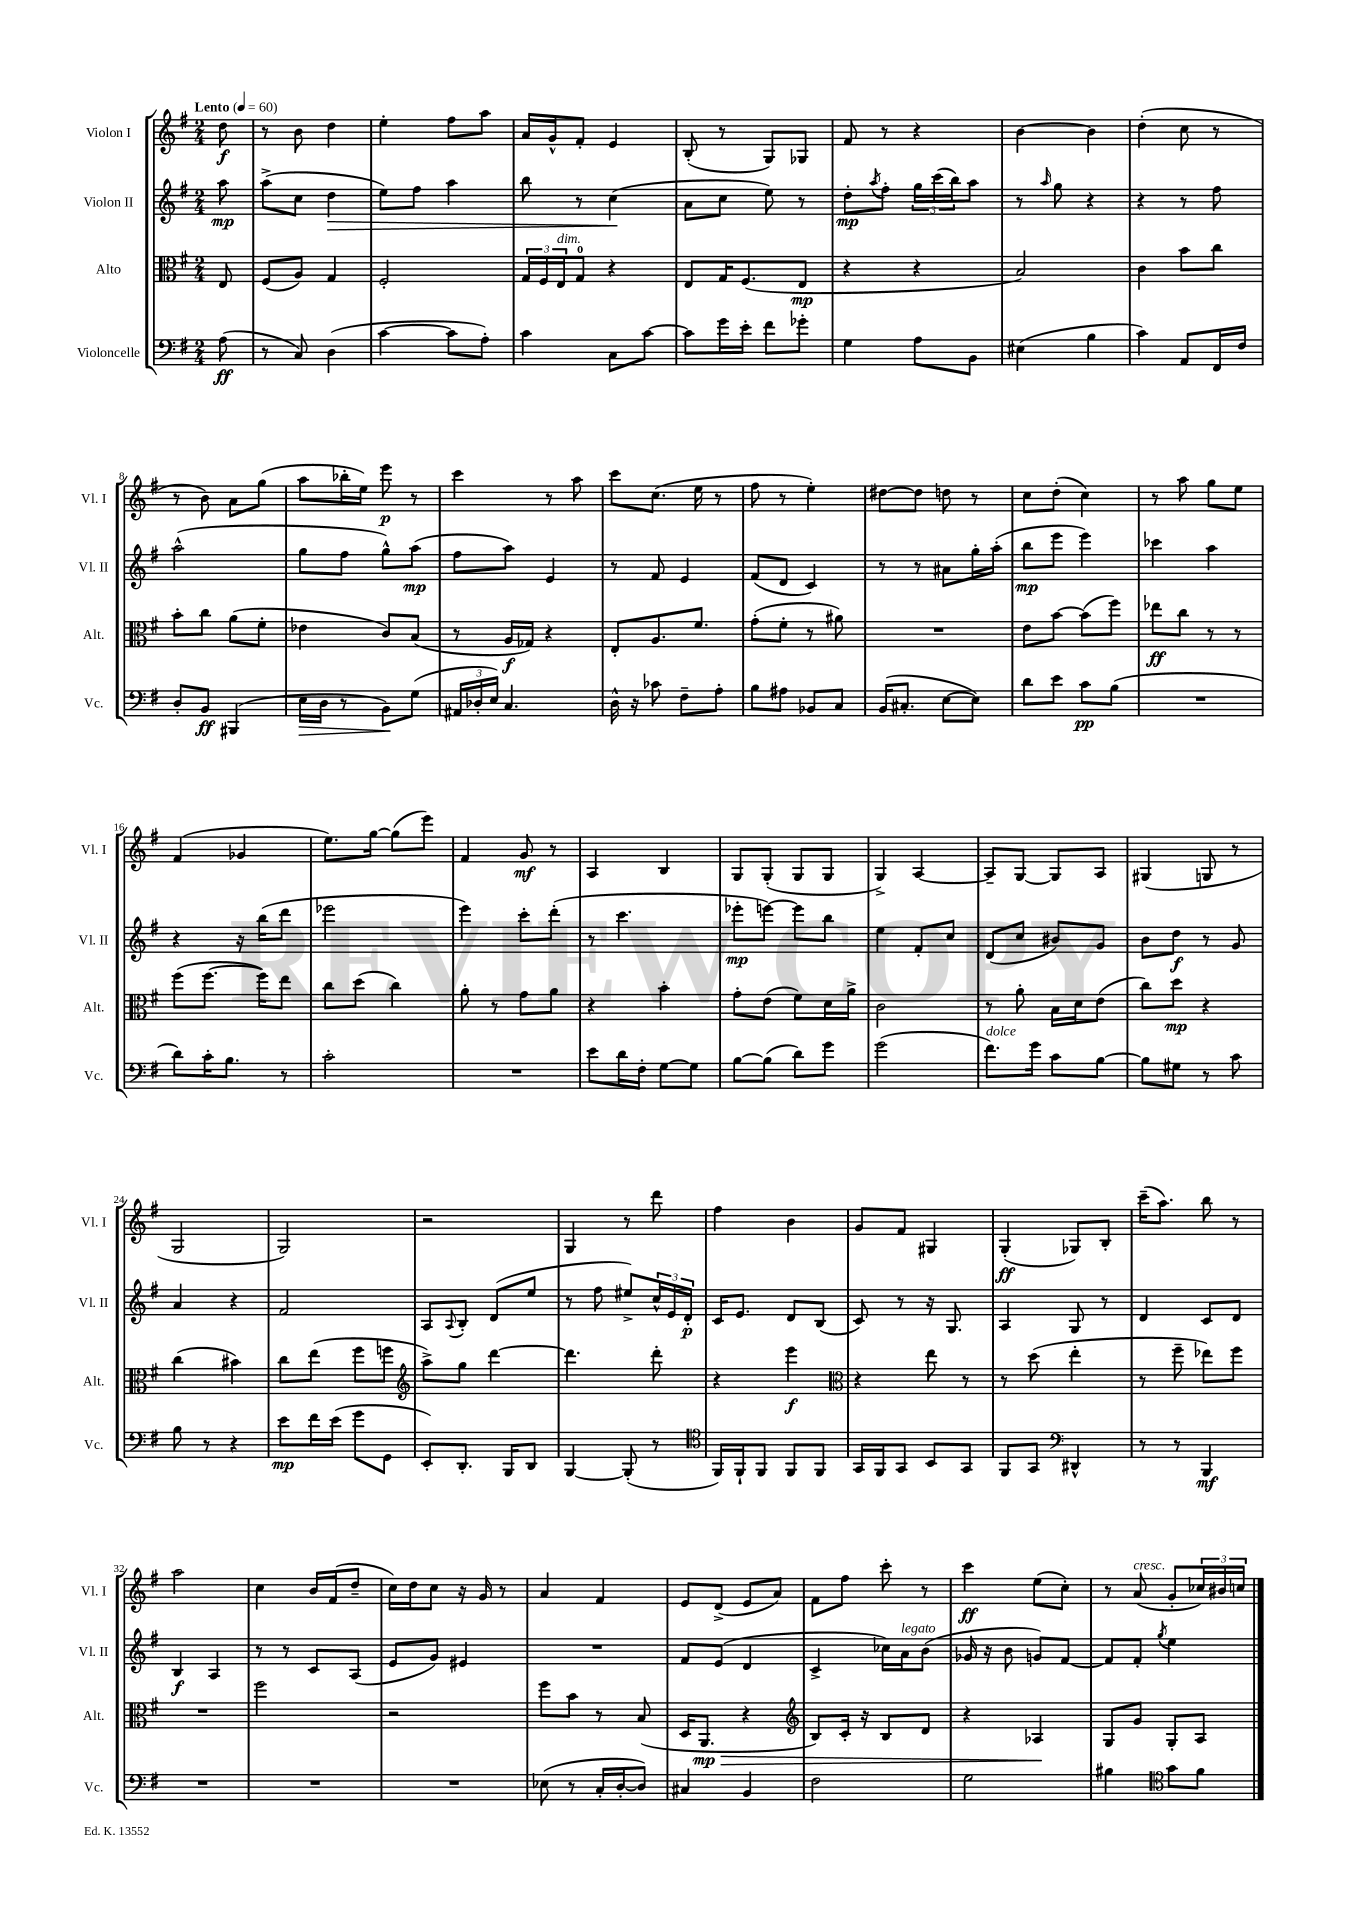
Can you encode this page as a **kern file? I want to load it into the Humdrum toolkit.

**kern	**kern	**kern	**kern
*staff4	*staff3	*staff2	*staff1
*clefF4	*clefC3	*clefG2	*clefG2
*k[f#]	*k[f#]	*k[f#]	*k[f#]
*M2/4	*M2/4	*M2/4	*M2/4
*MM60	*MM60	*MM60	*MM60
(8A	8E	8aa	8dd
=	=	=	=
8r	(8F#	(8aa^	8r
8C)	8A)	8cc	8b
(4D	4G	4dd	4dd
=	=	=	=
[4c	2F#'	8ee)	4ee'
.	.	8ff#	.
8c]	.	4aa	8ff#
8A')	.	.	8aa
=	=	=	=
4c	24G	8bb	16a
.	24F#	.	.
.	.	.	16g^^
.	24E	.	.
.	8G	8r	8f#'
8C	4r	(4cc	4e
[8c	.	.	.
=	=	=	=
8c]	8E	8a	(8B'
16g	16G	8cc	8r
16e'	(8.F#	.	.
8f#	.	8ee)	8G)
8g-'	8E	8r	8G-
=	=	=	=
4G	4r	8dd'	8f#
.	.	8qaa	.
.	.	8ff#'	8r
8A	4r	24gg	4r
.	.	(24ccc	.
.	.	24bb)	.
8BB	.	8aa	.
=	=	=	=
(4E#	2B)	8r	[4b
.	.	16qqaa	.
.	.	8gg	.
4B	.	4r	4b]
=	=	=	=
4c)	4c	4r	(4dd'
8AA	8b	8r	8cc
16FF#	8cc	8ff#	8r
16F#	.	.	.
=	=	=	=
8D'	8b'	(2aa^^	8r
8BB	8cc	.	8b)
(4BBB#	(8a	.	8a
.	8f#'	.	(8gg
=	=	=	=
16E	4e-	8gg	8aa
16D	.	.	.
8r	.	8ff#	16bb-'
.	.	.	16ee)
8BB)	8c)	8gg^^)	8eee
(8G	(8B	(8aa	8r
=	=	=	=
24AA#	8r	8ff#	4ccc
24D-'	.	.	.
24E)	.	.	.
4.C	16A	8aa)	.
.	16G-)	.	.
.	4r	4e	8r
.	.	.	8aa
=	=	=	=
16D^^	8E'	8r	8ccc
16r	.	.	.
8c-	8.A	8f#	(8.cc
8F#~	.	4e	.
.	8.f#	.	16ee
8A'	.	.	8r
=	=	=	=
8B	(8g'	(8f#	8ff#
8A#	8f#'	8d	8r
8BB-	8r	4c)	4ee')
8C	8a#)	.	.
=	=	=	=
(16BB	2r	8r	[8dd#
8.C#'	.	.	.
.	.	8r	8dd#]
[8E	.	8a#	8dd
8E])	.	16gg'	8r
.	.	(16aa'	.
=	=	=	=
8d	8e	8bb	8cc
8e	[8b	8eee	(8dd'
8c	(8b]	4eee)	4cc)
(8B	8ff#)	.	.
=	=	=	=
2r	8ee-	4ccc-	8r
.	8cc	.	8aa
.	8r	4aa	8gg
.	8r	.	8ee
=	=	=	=
8d)	(8ff#	4r	(4f#
16c'	[8.ff#	.	.
8.B	.	.	.
.	.	16r	4g-
.	16ff#])	(16bb	.
8r	8ee	8ddd	.
=	=	=	=
2c'	8cc	2eee-	8.ee)
.	(8dd	.	.
.	.	.	[16gg
.	4cc)	.	(8gg]
.	.	.	8eee)
=	=	=	=
2r	8a'	4eee)	4f#
.	8r	.	.
.	8g	8ccc'	8g
.	8a	(8ddd'	8r
=	=	=	=
8e	4r	8r	4A
16d	.	4.ccc	.
16F#'	.	.	.
[8G	4b'	.	4B
8G]	.	.	.
=	=	=	=
[8B	8g'	8eee-'	8G
(8B]	(8e	[8eee)	(8G'
8d)	8f#)	8eee]	8G
8g	16d	8bb	8G
.	16a^	.	.
=	=	=	=
(2g	2c	4ee	4G^)
.	.	8f#'	[4A
.	.	8cc	.
=	=	=	=
8.f#)	8r	(8d	8A~]
.	8a'	8cc	[8G
16g	.	.	.
8c	16B	8b#)	8G]
.	16d	.	.
[8B	(8e	8g	8A
=	=	=	=
8B]	8cc)	8b	(4G#
8G#	8dd	8dd	.
8r	4r	8r	8G
8c	.	8g	8r
=	=	=	=
8B	(4cc	4a	2G
8r	.	.	.
4r	4b#)	4r	.
=	=	=	=
8e	8cc	2f#	2G)
16f#	(8ee	.	.
(16e	.	.	.
8g	8ff#	.	.
8GG	8ff	.	.
=	=	=	=
*	*clefG2	*	*
8EE')	8aa^)	8A	2r
.	.	8qqA	.
8.DD'	8gg	8B'	.
.	[4ddd	(8d	.
16BBB	.	.	.
8DD	.	8ee	.
=	=	=	=
[4BBB	4.ddd]	8r	4G
.	.	8ff#	.
(8BBB']	.	8ee#^)	8r
8r	8ddd'	24cc^^	8ddd
.	.	24e	.
.	.	24d'	.
=	=	=	=
*clefC4	*	*	*
16FF#)	4r	16c	4ff#
16FF#`	.	8.e	.
8FF#	.	.	.
8FF#	4eee	8d	4b
8FF#	.	(8B	.
=	=	=	=
*	*clefC3	*	*
16GG	4r	8c)	8g
16FF#	.	.	.
8GG	.	8r	8f#
8BB	8ee	16r	4G#
.	.	8.G	.
8GG	8r	.	.
=	=	=	=
8FF#	8r	4A	(4G'
8GG	(8dd	.	.
*clefF4	*	*	*
4DD#^^	4ee'	8G	8G-)
.	.	8r	8B'
=	=	=	=
8r	8r	4d	(16ccc~
.	.	.	8.aa)
8r	8ff#~	.	.
4BBB	8ee-)	8c	8bb
.	8ff#	8d	8r
=	=	=	=
2r	2r	4B	2aa
.	.	4A	.
=	=	=	=
2r	2ff#	8r	4cc
.	.	8r	.
.	.	8c	16b
.	.	.	(16f#
.	.	(8A	8dd~
=	=	=	=
2r	2r	8e	16cc)
.	.	.	16dd
.	.	8g)	8cc
.	.	4e#	16r
.	.	.	16g
.	.	.	8r
=	=	=	=
(8E-	8ff#	2r	4a
8r	8b	.	.
16C'	8r	.	4f#
[16D'	.	.	.
8D])	(8B	.	.
=	=	=	=
4C#	16D	8f#	8e
.	8.AA	.	.
.	.	(8e	(8d^
4BB	4r	4d	8e
.	.	.	8a)
=	=	=	=
*	*clefG2	*	*
2F#	8B)	4c^	8f#
.	16c'	.	8ff#
.	16r	.	.
.	8B	16cc-)	8ccc'
.	.	16a	.
.	8d	(8b	8r
=	=	=	=
2G	4r	16g-	4ccc
.	.	16r	.
.	.	8b	.
.	4A-	8g)	(8ee
.	.	[8f#	8cc')
=	=	=	=
4B#	8G	8f#]	8r
.	8g	8f#'	(8a
*clefC4	*	*	*
.	.	8qgg	.
8g	8G'	4ee	8g'
8f#	8A	.	24cc-)
.	.	.	24b#
.	.	.	24cc
==	==	==	==
*-	*-	*-	*-
